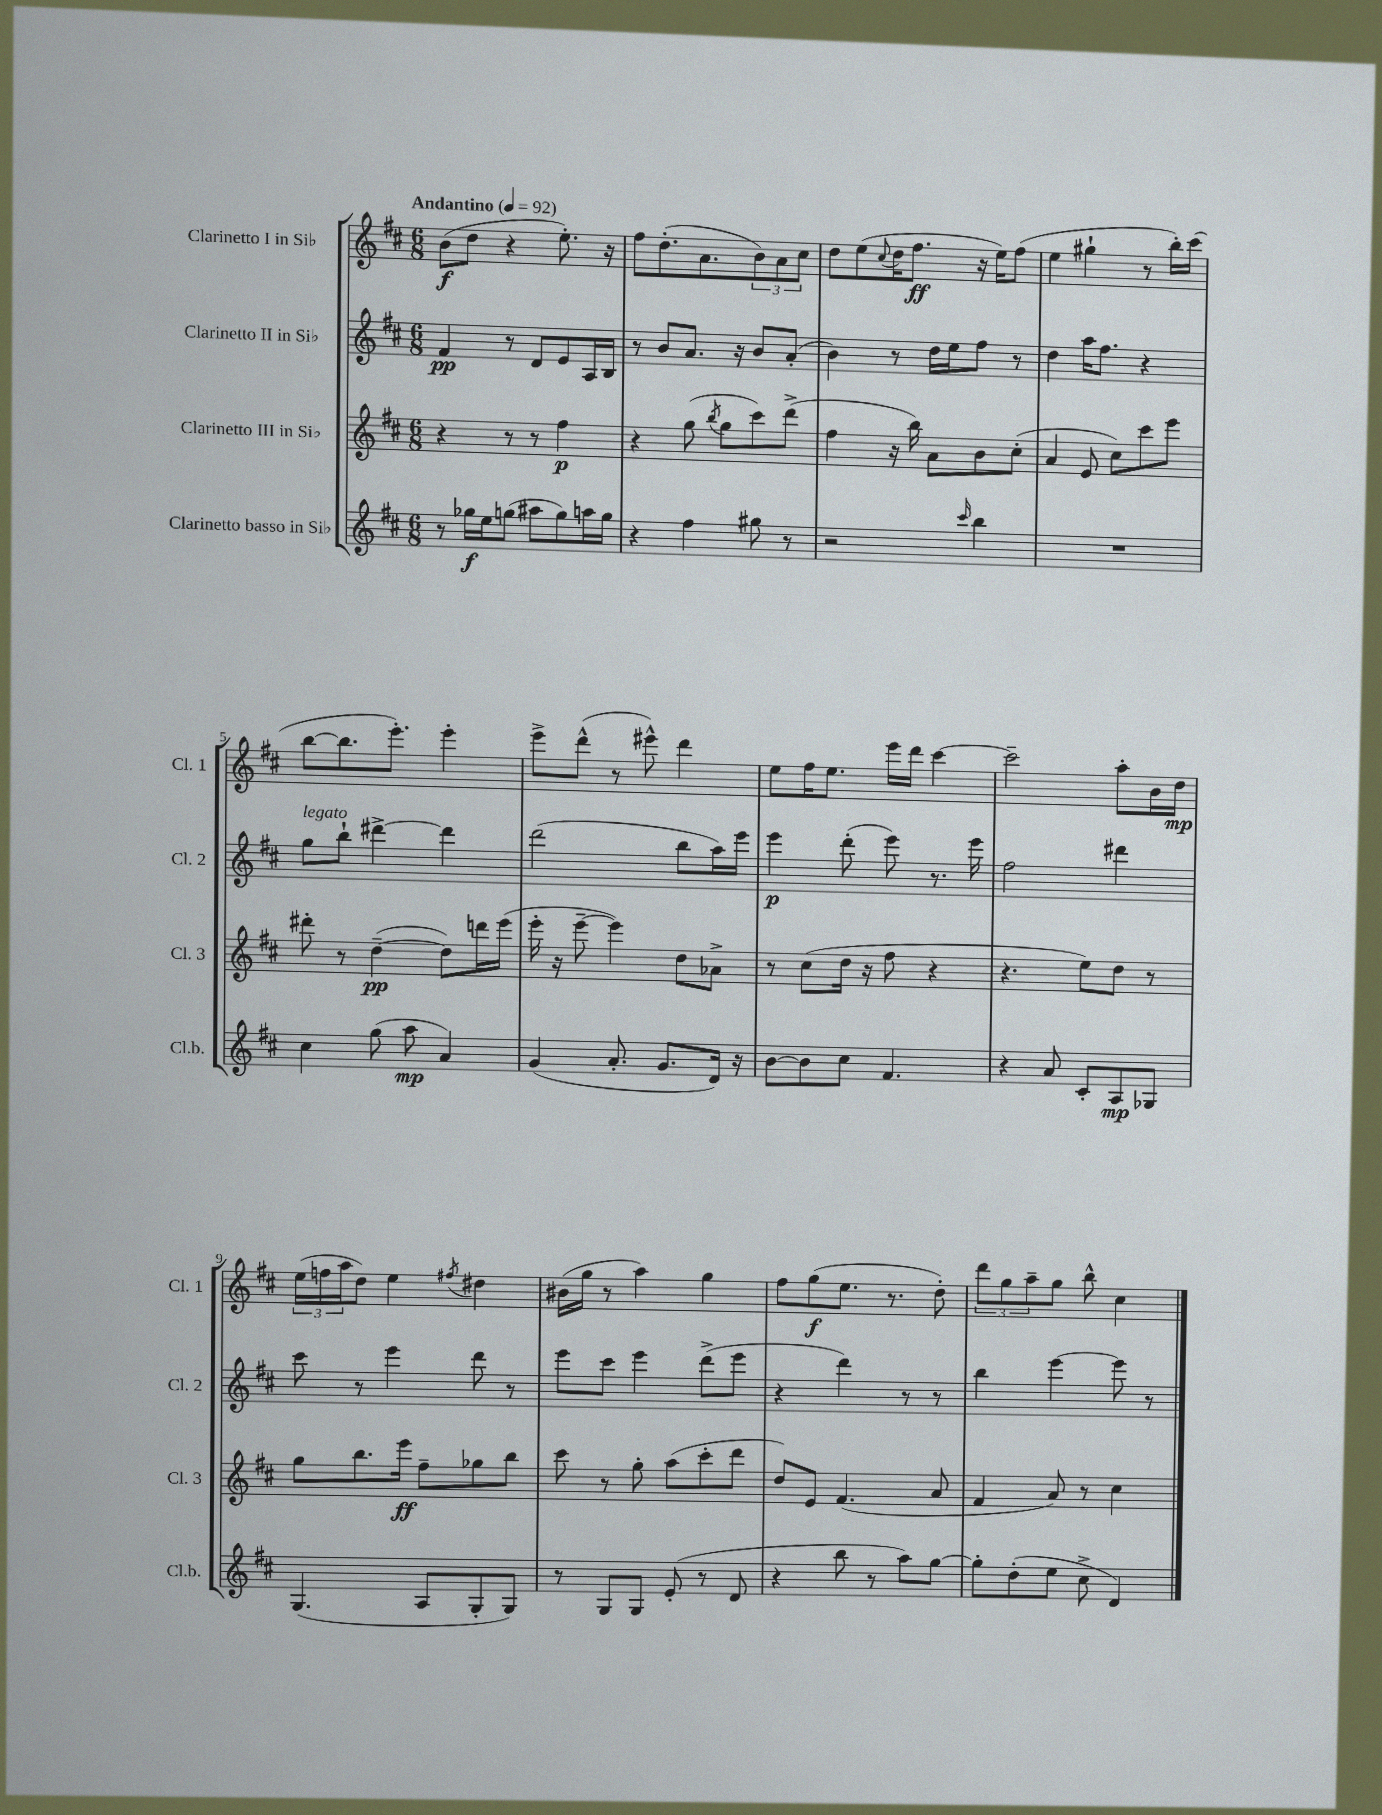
<<
\new StaffGroup <<
\new Staff = "s0" \with { instrumentName = "Clarinetto I in Sib" shortInstrumentName = "Cl. 1" } {
    \clef treble \key d \major \numericTimeSignature \time 6/8 \tempo "Andantino" 4 = 92
    b'8\f( d''8 r4 e''8.-.) r16 |
    fis''8 d''8.-.( a'8. \tuplet 3/2 { b'8) a'8 cis''8 } |
    d''8 e''8( \appoggiatura { cis''8 } d''16 fis''8.\ff r16 e''16) fis''8( |
    e''4 gis''4-! r8 b''16-.) cis'''16( |
    b''8~ b''8. e'''8.-.) e'''4-. |
    e'''8-> d'''8-^( r8 eis'''8-^) d'''4 |
    e''8 fis''16 e''8. e'''16 d'''16 cis'''4~ |
    cis'''2-- a''8-. b'16 d''16\mp |
    \tuplet 3/2 { e''16( f''16 a''16 } d''8) e''4 \acciaccatura { fis''8 } dis''4 |
    bis'16( g''16 r8 a''4) g''4 |
    fis''8 g''8\f( e''8. r8. d''8-.) |
    \tuplet 3/2 { d'''8 g''8 a''8-- } g''8 b''8-^ cis''4 \bar "|." |
}
\new Staff = "s1" \with { instrumentName = "Clarinetto II in Sib" shortInstrumentName = "Cl. 2" } {
    \clef treble \key d \major \numericTimeSignature \time 6/8
    fis'4\pp r8 d'8 e'8 a16 b16 |
    r8 b'8 a'8. r16 b'8 a'8-.( |
    b'4) r8 d''16 e''16 fis''8 r8 |
    d''4 a''16 fis''8. r4 |
    g''8^\markup { \italic "legato" } b''8-! dis'''4~-> dis'''4 |
    d'''2( b''8 a''16) e'''16 |
    e'''4\p d'''8-.( e'''8) r8. e'''16 |
    fis''2 dis'''4 |
    cis'''8 r8 e'''4 d'''8 r8 |
    e'''8 cis'''8 e'''4 d'''8->( e'''8 |
    r4 d'''4) r8 r8 |
    b''4 e'''4~ e'''8 r8 \bar "|." |
}
\new Staff = "s2" \with { instrumentName = "Clarinetto III in Sib" shortInstrumentName = "Cl. 3" } {
    \clef treble \key d \major \numericTimeSignature \time 6/8
    r4 r8 r8 fis''4\p |
    r4 g''8( \acciaccatura { b''8 } g''8 cis'''8) d'''8->( |
    fis''4 r16 b''16) a'8 b'8 cis''8-.( |
    a'4 e'8 cis''8) cis'''8 e'''8 |
    dis'''8-. r8 d''4~--\pp( d''8) d'''16 e'''16( |
    e'''16-. r16 e'''8~-- e'''4) d''8 aes'8-> |
    r8 cis''8( d''16 r16 fis''8 r4 |
    r4. e''8) d''8 r8 |
    g''8 b''8. e'''16\ff fis''8-- ges''8 b''8 |
    cis'''8 r8 g''8-. a''8( cis'''8-. d'''8 |
    d''8) e'8 fis'4.( a'8 |
    fis'4 a'8) r8 cis''4 \bar "|." |
}
\new Staff = "s3" \with { instrumentName = "Clarinetto basso in Sib" shortInstrumentName = "Cl.b." } {
    \clef treble \key d \major \numericTimeSignature \time 6/8
    r8 ges''16\f e''16 g''8( ais''8 g''8) a''16 g''16 |
    r4 fis''4 gis''8 r8 |
    r2 \grace { cis'''16 } b''4 |
    R2. |
    cis''4 g''8( a''8\mp a'4) |
    g'4( a'8.-. g'8. d'16) r16 |
    b'8~ b'8 cis''8 fis'4. |
    r4 a'8 cis'8-. a8\mp ges8 |
    g4.( a8 g8-. g8) |
    r8 g8 g8 e'8-.( r8 d'8 |
    r4 b''8 r8 a''8) g''8~ |
    g''8-. d''8-.( e''8 cis''8-> d'4) \bar "|." |
}
>>
>>
